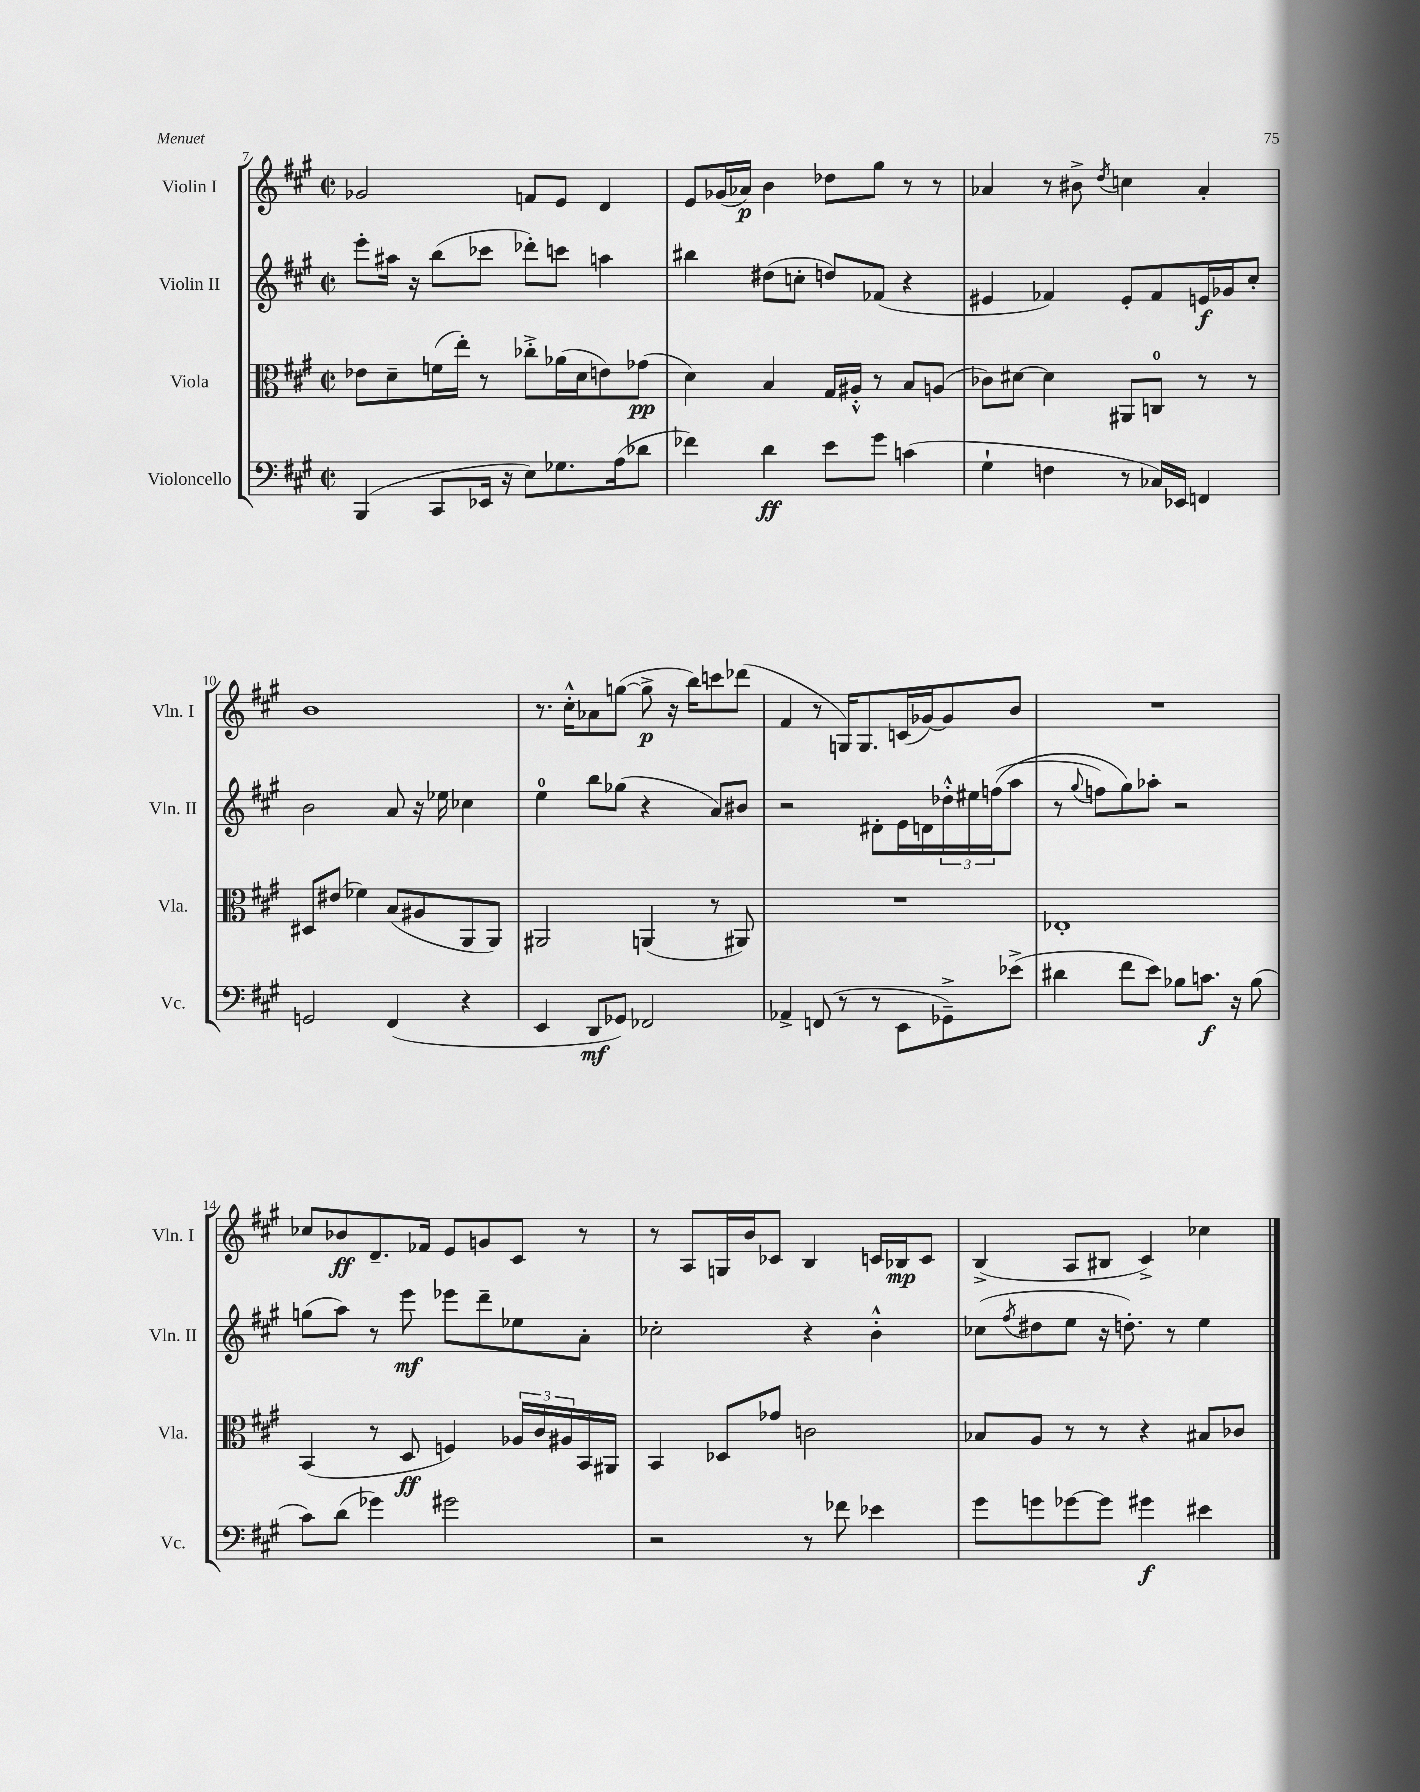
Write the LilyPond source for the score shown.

<<
\new StaffGroup <<
\new Staff = "s0" \with { instrumentName = "Violin I" shortInstrumentName = "Vln. I" } {
    \clef treble \key a \major \defaultTimeSignature \time 2/2
    ges'2 f'8 e'8 d'4 |
    e'8 ges'16( aes'16\p) b'4 des''8 gis''8 r8 r8 |
    aes'4 r8 bis'8-> \acciaccatura { d''8 } c''4 aes'4-. |
    b'1 |
    r8. cis''16-.-^ aes'8 g''8~( g''8->\p r16 b''16) c'''8 des'''8( |
    fis'4 r8 g16) g8. c'16( ges'16~) ges'8 b'8 |
    R1 |
    ces''8 bes'8\ff d'8.-- fes'16 e'8 g'8 cis'8 r8 |
    r8 a8 g16 b'16 ces'8 b4 c'16 bes16\mp c'8 |
    b4->( a8 bis8 cis'4->) ces''4 \bar "|." |
}
\new Staff = "s1" \with { instrumentName = "Violin II" shortInstrumentName = "Vln. II" } {
    \clef treble \key a \major \defaultTimeSignature \time 2/2
    e'''8-. ais''16 r16 b''8( ces'''8 des'''8-.) c'''8 a''4 |
    bis''4 dis''8( c''8-. d''8) fes'8( r4 |
    eis'4 fes'4) eis'8-. fes'8 e'16\f ges'16 cis''8-. |
    b'2 a'8 r16 ees''16 ces''4 |
    e''4-0 b''8 ges''8( r4 a'8) bis'8 |
    r2 dis'8-. e'16 d'16 \tuplet 3/2 { des''16-.-^ eis''16 f''16(\( } a''8 |
    r8 \appoggiatura { gis''8 } f''8) gis''8\) aes''8-. r2 |
    g''8( a''8) r8 e'''8\mf ees'''8 d'''8-- ees''8 a'8-. |
    ces''2-. r4 b'4-.-^ |
    ces''8( \acciaccatura { fis''8 } dis''8 e''8 r16 d''8.-.) r8 e''4 \bar "|." |
}
\new Staff = "s2" \with { instrumentName = "Viola" shortInstrumentName = "Vla." } {
    \clef alto \key a \major \defaultTimeSignature \time 2/2
    ees'8 d'8-- f'16( e''16-.) r8 ces''8-.-> aes'16( d'16 e'8) ges'8\pp( |
    d'4) b4 gis16 ais16-.-^ r8 b8 a8( |
    ces'8) dis'8~ dis'4 ais,8 c8-0 r8 r8 |
    dis8 eis'8( fes'4) b8( ais8 a,8 a,8) |
    ais,2 a,4( r8 ais,8) |
    R1 |
    ees1-. |
    b,4( r8 d8\ff f4) \tuplet 3/2 { aes16 cis'16 ais16 } b,16 ais,16 |
    b,4 des8 ges'8 c'2 |
    bes8 a8 r8 r8 r4 bis8 ces'8 \bar "|." |
}
\new Staff = "s3" \with { instrumentName = "Violoncello" shortInstrumentName = "Vc." } {
    \clef bass \key a \major \defaultTimeSignature \time 2/2
    b,,4( cis,8 ees,16 r16 e8) ges8. a16( des'8 |
    fes'4) d'4\ff e'8 gis'8 c'4( |
    gis4-! f4 r8 ces16) ees,16 f,4 |
    g,2 fis,4( r4 |
    e,4 d,8\mf ges,8) fes,2 |
    aes,4-> f,8( r8 r8 e,8 ges,8--->) ees'8->( |
    dis'4 fis'8 e'8) bes8 c'8.\f r16 bes8( |
    cis'8) d'8( ges'4) gis'2 |
    r2 r8 fes'8 ees'4 |
    gis'8 g'8 ges'8~ ges'8 gis'4\f eis'4 \bar "|." |
}
>>
>>
\layout { \context { \Score currentBarNumber = #7 } }
